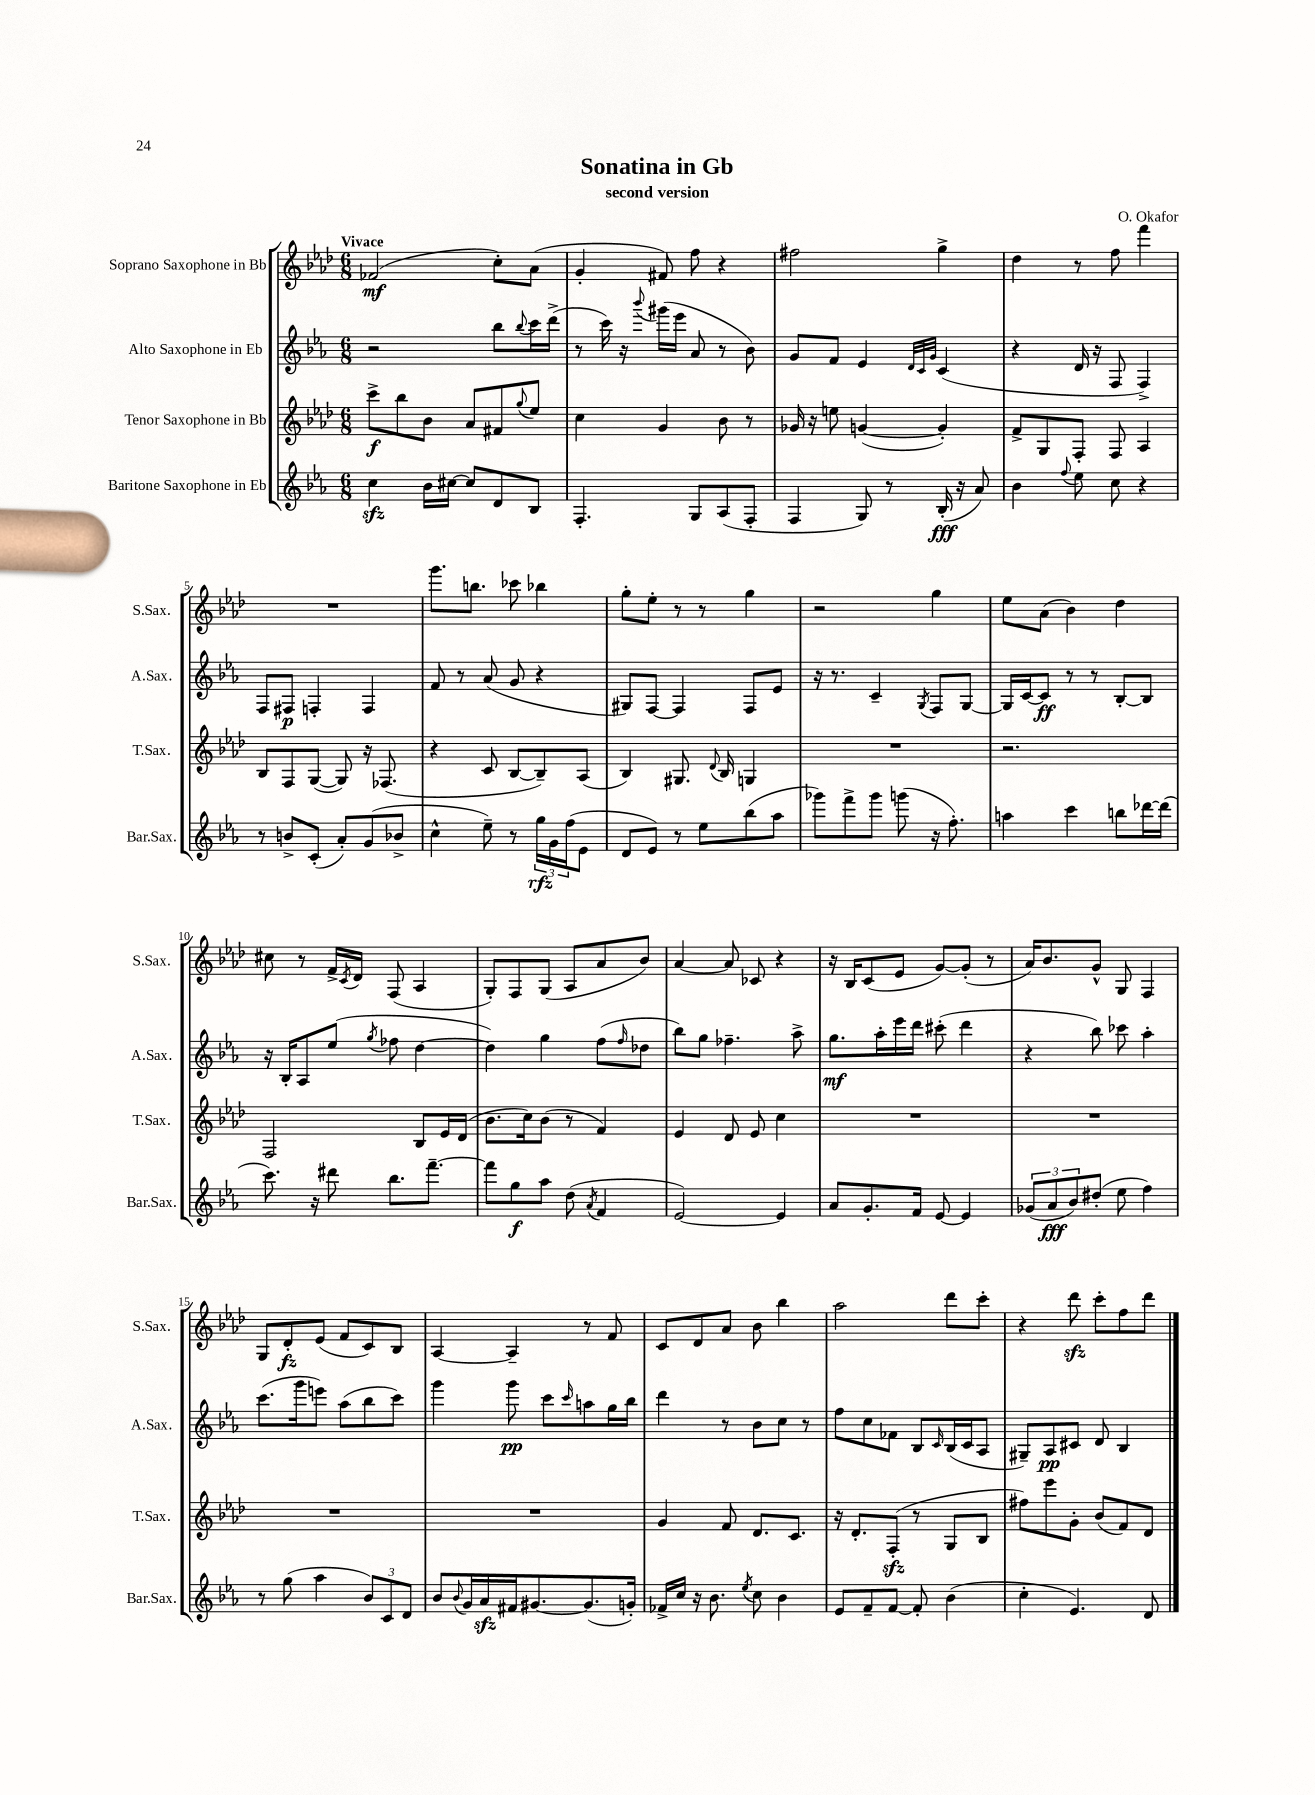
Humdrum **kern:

**kern	**kern	**kern	**kern
*staff4	*staff3	*staff2	*staff1
*clefG2	*clefG2	*clefG2	*clefG2
*k[b-e-a-]	*k[b-e-a-d-]	*k[b-e-a-]	*k[b-e-a-d-]
*M6/8	*M6/8	*M6/8	*M6/8
4cc	8ccc^	2r	(2f-
.	8bb-	.	.
16b-	8b-	.	.
[16cc#	.	.	.
8cc#]	8a-	.	.
8d	8f#	8bb-	8cc')
.	8qqgg	8qqbb-	.
8B-	8ee-	16ccc	(8a-
.	.	(16ddd^	.
=	=	=	=
4.F'	4cc	8r	4g'
.	.	16ccc)	.
.	.	16r	.
.	.	8qqbbb-	.
.	4g	(16ggg#	8f#)
.	.	16eee-	.
8G	.	8a-	8ff
(8A-	8b-	8r	4r
8F'	8r	8b-)	.
=	=	=	=
4F	16g-	8g	2ff#
.	16r	.	.
.	8ee	8f	.
8G)	([4g	4e-	.
8r	.	.	.
.	.	32qqd	.
.	.	32qqc	.
.	.	32qqg	.
(16B-'	4g'])	(4c	4gg^
16r	.	.	.
8a-)	.	.	.
=	=	=	=
4b-	8f^	4r	4dd-
.	8G	.	.
8qqff	.	.	.
8ee-	8F'	16d	8r
.	.	16r	.
8cc	8F	8F	8ff
4r	4A-	4F^)	4fff
=	=	=	=
8r	8B-	8F	2.r
8b^	8F	8F#	.
(8c'	([8G	4F'	.
8a-')	8G])	.	.
(8g	16r	4F	.
.	(8.F-	.	.
8b-^	.	.	.
=	=	=	=
4cc^^	4r	8f	8.ggg
.	.	8r	.
.	.	.	8.bb
8ee-~)	8c	(8a-	.
8r	[8B-	8g	8ccc-
24gg	8B-~])	4r	4bb-
24g	.	.	.
(24ff	.	.	.
8e-	(8A-	.	.
=	=	=	=
8d	4B-)	8G#)	8gg'
8e-)	.	[8F	8ee-'
8r	8.G#	4F]	8r
8ee-	.	.	8r
.	8qqd-	.	.
.	16B-	.	.
(8bb-	4G	8F	4gg
8aa-	.	8e-	.
=	=	=	=
8ggg-)	2.r	16r	2r
.	.	8.r	.
8fff^	.	.	.
8ggg-	.	4c~	.
(8ggg	.	.	.
.	.	8qG	.
16r	.	8F	4gg
8.ff')	.	.	.
.	.	[8G	.
=	=	=	=
4aa	2.r	16G]	8ee-
.	.	[16c	.
.	.	8c]	(8a-
4ccc	.	8r	4b-)
.	.	8r	.
8bb	.	[8B-'	4dd-
[16ddd-	.	8B-]	.
(16ddd-]	.	.	.
=	=	=	=
8.ccc)	2F	16r	8cc#
.	.	16B-'	.
.	.	8A-	8r
16r	.	.	.
8ddd#	.	(8ee-	16f^
.	.	.	8qc
.	.	.	16d-
.	.	8qgg	.
8.bb-	.	8ff-	(8F
.	8B-	[4dd	4A-
[8.fff~	.	.	.
.	16e-	.	.
.	(16d-	.	.
=	=	=	=
8fff]	8.b-	4dd])	8G')
8gg	.	.	8F
.	16cc)	.	.
8aa-	(8b-	4gg	(8G
(8dd	8r	.	8A-
8qa-	.	.	.
4f	4f)	(8ff	8a-
.	.	16qqff	.
.	.	8dd-	8b-)
=	=	=	=
[2e-)	4e-	8bb-)	[4a-
.	.	8gg	.
.	8d-	4.ff-~	8a-]
.	8e-	.	8c-
4e-]	4cc	.	4r
.	.	8aa-^	.
=	=	=	=
8a-	2.r	8.gg	16r
.	.	.	16B-
8.g'	.	.	(8c
.	.	16aa-'	.
.	.	16eee-	8e-
16f	.	16ddd	.
[8e-	.	(8ccc#'	[8g)
4e-]	.	4ddd	(8g']
.	.	.	8r
=	=	=	=
(12g-	2.r	4r	16a-)
.	.	.	8.b-
12a-	.	.	.
12b-)	.	.	.
(8dd#'	.	8bb-)	8g^^
8ee-	.	8ccc-	8G
4ff)	.	4aa-'	4F
=	=	=	=
8r	2.r	(8.ccc	8G
(8gg	.	.	8d-'
.	.	16ggg	.
4aa-	.	8eee)	(8e-
.	.	(8aa-	8f
12b-)	.	8bb-	8c)
12c	.	.	.
.	.	8ccc)	8B-
12d	.	.	.
=	=	=	=
8b-	2.r	4ggg	[4A-
8qqb-	.	.	.
16g	.	.	.
16a-	.	.	.
16f#	.	8ggg	4A-~]
[8.g#	.	.	.
.	.	8ccc	.
.	.	16qqccc	.
(8.g#]	.	8aa	8r
.	.	16gg	8f
16g')	.	16bb-	.
=	=	=	=
16f-^	4g	4ddd	8c
16cc	.	.	.
16r	.	.	8d-
8.b-	.	.	.
.	8f	8r	8a-
8qee-	.	.	.
8cc	8.d-	8b-	8b-
4b-	.	8cc	4bb-
.	8.c	.	.
.	.	8r	.
=	=	=	=
8e-	16r	8ff	2aa-
.	8.d-'	.	.
8f~	.	8cc	.
[8f	(8F'	8f-	.
8f']	8r	8B-	.
.	.	16qqc	.
(4b-	8G	(16B-	8ddd-
.	.	16c	.
.	8B-	8A-	8ccc'
=	=	=	=
4cc'	8ff#)	8G#~)	4r
.	8eee-	8A-	.
4.e-)	8g'	8c#	8ddd-
.	(8b-	8d	8ccc'
.	8f)	4B-	8ff
8d	8d-	.	8ddd-
==	==	==	==
*-	*-	*-	*-
